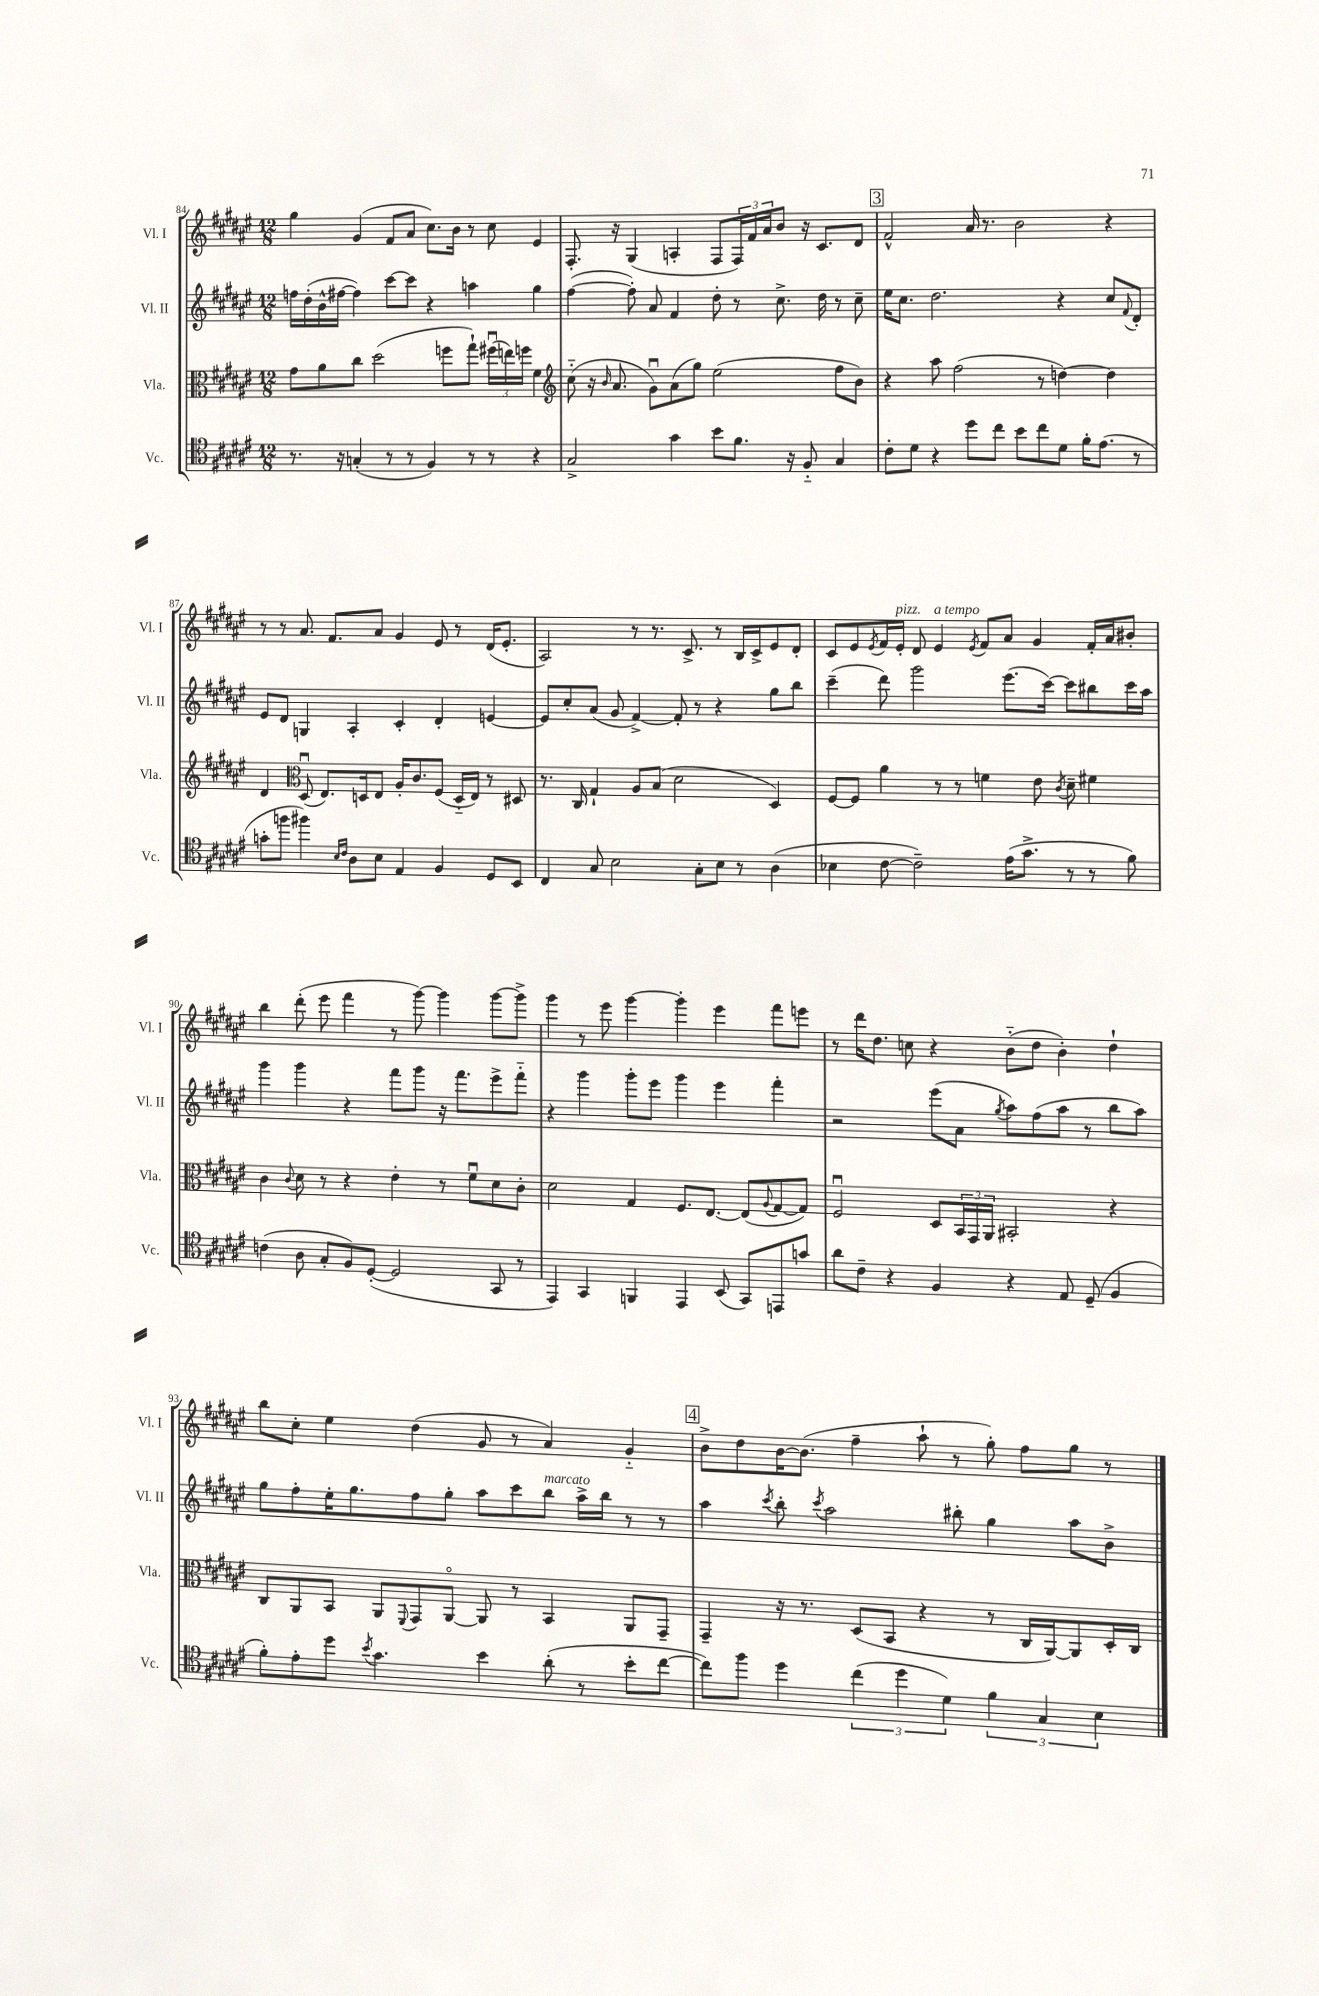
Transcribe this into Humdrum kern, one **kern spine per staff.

**kern	**kern	**kern	**kern
*part4	*part3	*part2	*part1
*staff4	*staff3	*staff2	*staff1
*I"Vc.	*I"Vla.	*I"Vl. II	*I"Vl. I
*I'Vc.	*I'Vla.	*I'Vl. II	*I'Vl. I
*clefC4	*clefC3	*clefG2	*clefG2
*k[f#c#g#d#a#e#]	*k[f#c#g#d#a#e#]	*k[f#c#g#d#a#e#]	*k[f#c#g#d#a#e#]
*M12/8	*M12/8	*M12/8	*M12/8
=84	=84	=84	=84
8.r	8g#\L	16ffn\LL	4gg#\
.	.	(16dd#'\	.
.	8a#\	16b^^\	.
16r	.	[16ff#X\JJ	.
(4Gn'/	8cc#\J	4ff#\])	(4g#/
.	(2dd#\	.	.
8r	.	[8ccc#\L	8f#/L
8r	.	8ccc#\J]	8a#/J
4F#/)	.	4r	8.cc#\L)
.	8ffn\L	.	.
.	.	.	16b\Jk
8r	8gg#`\J)	4aan\	8r
8r	(24ff#Xu\LL	.	8cc#\
.	24een\)	.	.
.	24ffn\JJ	.	.
4r	4f#\	4gg#\	4e#/
=85	=85	=85	=85
*	*clefG2	*	*
2G#^/	(8cc#\	([4ff#\	8.F#'/
.	16r	.	.
.	16qqb/	.	.
.	8.a#/	.	16r
.	.	8ff#'\])	(4G#/
.	8g#u\L)	8a#/	.
4g#\	(8a#\	4f#/	4An'/
.	8gg#\J)	.	.
8b\L	(2ee#\	8dd#'\	8F#/L
8.f#\J	.	8r	24F#/L)
.	.	.	24f#/
.	.	.	24a#/J
.	.	8.cc#^\	8b/J
16r	.	.	.
8F#/	.	.	16r
.	.	16dd#\	8.c#/L
4G#/	8ff#\L	8r	.
.	8b\J)	8cc#~\	8d#/J
!!LO:REH:place=s1:t=3
=86	=86	=86	=86
8c#'\L	4r	16ee#\KL	2f#^^/
.	.	8.cc#\J	.
8d#\J	.	.	.
4r	8aa#\	2.dd#\	.
.	(2ff#\	.	.
8dd#\L	.	.	16a#/
.	.	.	8.r
8cc#\J	.	.	.
8b\L	.	.	2b\
8cc#\	8r	.	.
8d#\J	[4ddn\)	4r	.
16f#'\KL	.	.	.
(8.e#\J	.	.	.
.	4dd\]	8cc#/L	4r
.	.	8qqf#/	.
8r	.	8d#'/J	.
!!LO:LB:g=z
=87	=87	=87	=87
8gn'\L	4d#/	8e#/L	8r
8ffn\J	.	8d#/J	8r
*	*clefC3	*	*
4ff#X\)	(8D#u/	4Gn/	8.a#/
.	8.E#/L)	.	.
.	.	.	8.f#/L
16qqB/LL	.	.	.
16qqc#/JJ	.	.	.
8A#\L	.	4A#'/	.
.	16Dn/k	.	.
8B\J	8E#/J	.	8a#/J
4E#/	16A#'/KL	4c#'/	4g#/
.	8.c#/	.	.
4F#/	(8F#/J	4d#'/	8e#/
.	16D/LL	.	8r
.	16E#/JJ)	.	.
8D#/L	8r	[4en/	(16d#/KL
.	.	.	8.e#'/J
8BB/J	8D#X/	.	.
=88	=88	=88	=88
4C#/	8.r	8e/L]	2A#/)
.	.	8cc#'/	.
.	16C#/	.	.
8G#/	4G#`/	(8a#/J	.
2B\	.	8g#/	.
.	8A#/L	[4f#^/)	8r
.	(8B/J	.	8.r
.	2d#\	8f#'/]	.
.	.	.	8.c#^/
8G#'\L	.	8r	.
8B\J	.	4r	8r
8r	.	.	16B/LL
.	.	.	16c#^/J
(4A#\	4D#/)	8gg#\L	8e#/
.	.	8bb\J	8d#'/J
=89	=89	=89	=89
4B-X\	[8F#/L	(4ccc#~\	8c#/L
.	8F#/J]	.	8e#/
.	.	.	8qe#/
[8c#\	4a#\	8ddd#\)	16f#/L
!	!	!	!LO:TX:a:i:t=pizz.
.	.	.	16e#'/JJ
2c#~\])	.	2ggg#\	8d#/
!	!	!	!LO:TX:a:i:t=a tempo
.	8r	.	4e#/
.	8r	.	.
.	.	.	8qe#/
.	4fn\	.	8f#/L
(16e#\KL	.	(8.eee#\L	8a#/J
8.g#^\J	.	.	.
.	8e#\	.	4g#/
.	.	[16ccc#\Jk)	.
.	8qc#/	.	.
8r	8d#~\	8ccc#\L]	.
8r	4f#X\	8bb#X\	16f#'/LL
.	.	.	16a#/J
8f#\)	.	16ccc#\L	8b#X'/J
.	.	16aa#\JJ	.
!!LO:LB:g=z
=90	=90	=90	=90
(4cn\	4c#\	4ggg#\	4bb\
.	8qqc#/	.	.
8A#\	8d#\	4ggg#\	(8ddd#'\
8G#'/L	8r	.	8eee#\
8F#/)	4r	4r	4fff#\
([8D#'/J	.	.	.
2D#/]	4e#'\	8fff#\L	8r
.	.	8ggg#\J	[8ggg#\)
.	8r	16r	4ggg#\]
.	.	8.fff#\L	.
.	8f#u\L	.	.
8GG#/	8d#\	8eee#^\	[8ggg#\L
8r	8c#'\J	8fff#\J	8ggg#^\J]
=91	=91	=91	=91
4EE#/)	2d#\	4r	4ggg#\
4GG#/	.	4ggg#\	8r
.	.	.	8eee#\
4FFn/	4G#/	8ggg#'\L	[4ggg#\
.	.	8eee#\J	.
4EE#/	8.F#/L	4ggg#\	4ggg#'\]
.	[8.E#/J	.	.
(8BB/	.	4eee#\	4eee#\
8GG#/L)	(8E#/L]	.	.
.	8qqA#/	.	.
8EEn/	[8G#/	4fff#'\	8fff#\L
8gn/J	8G#/J])	.	8eeen\J
=92	=92	=92	=92
8a#\L	2F#u/	2r	8r
8c#~\J	.	.	16ddd#\KL
.	.	.	8.dd#\J
4r	.	.	.
.	.	.	8ccn\
4F#/	8D#/L	(8eee#\L	4r
.	24BB/L	8a#\J	.
.	24GG#/	.	.
.	24AA#/JJ	.	.
.	.	8qgg#/	.
4r	2BB#X'/	8aa#\L)	(8b\L
.	.	(8ff#\	8dd#\J
8E#/	.	8aa#\J	4b'\)
(8D#~/	.	8r	.
4F#/	4r	8bb\L	4dd#`\
.	.	8aa#\J)	.
!!LO:LB:g=z
=93	=93	=93	=93
8f#'\L)	8C#/L	8gg#\L	8bb\L
8e#'\	8AA#/	8ff#'\	8cc#'\J
8dd#\J	8BB/J	16ee#'\K	4ee#\
.	.	8.gg#\	.
8qb/	.	.	.
4.g#\	8AA#/L	.	.
.	8qqFF#/	.	.
.	8GG#/	8ff#\	(4dd#\
.	[8AA#/J	8gg#'\J	.
4b\	8AA#/]	8aa#\L	8g#/
.	8r	8ccc#\	8r
!	!	!LO:TX:a:i:t=marcato	!
(8a#'\	4BB/	8bb\J	4a#/)
8r	.	16aa#^\LL	.
.	.	16bb\JJ	.
8b'\L	8AA#/L	8r	4g#/
[8cc#\J	8GG#~/J	8r	.
!!LO:REH:place=s1:t=4
=94	=94	=94	=94
8cc#\L])	4GG#~/	4aa#\	8b^\L
8ff#\J	.	.	8dd#\
.	.	8qccc#/	.
4dd#\	16r	8bb'\	[16b\K
.	8.r	.	(8.b\J]
.	.	8qccc#/	.
.	.	2aa#\	.
(6cc#\	(8D#/L	.	4ff#~\
.	8BB/J	.	.
6dd#\	.	.	.
.	4r	.	8aa#`\
6d#\)	.	.	.
.	.	8bb#X'\	8r
6f#\	8r	4gg#\	8gg#'\)
.	16C#/LL	.	8ff#\L
6G#/	.	.	.
.	[16AA#/J)	.	.
.	8AA#/]	8aa#\L	8gg#\J
6B\	.	.	.
.	16D#'/L	8b^\J	8r
.	16C#/JJ	.	.
==	==	==	==
*-	*-	*-	*-
